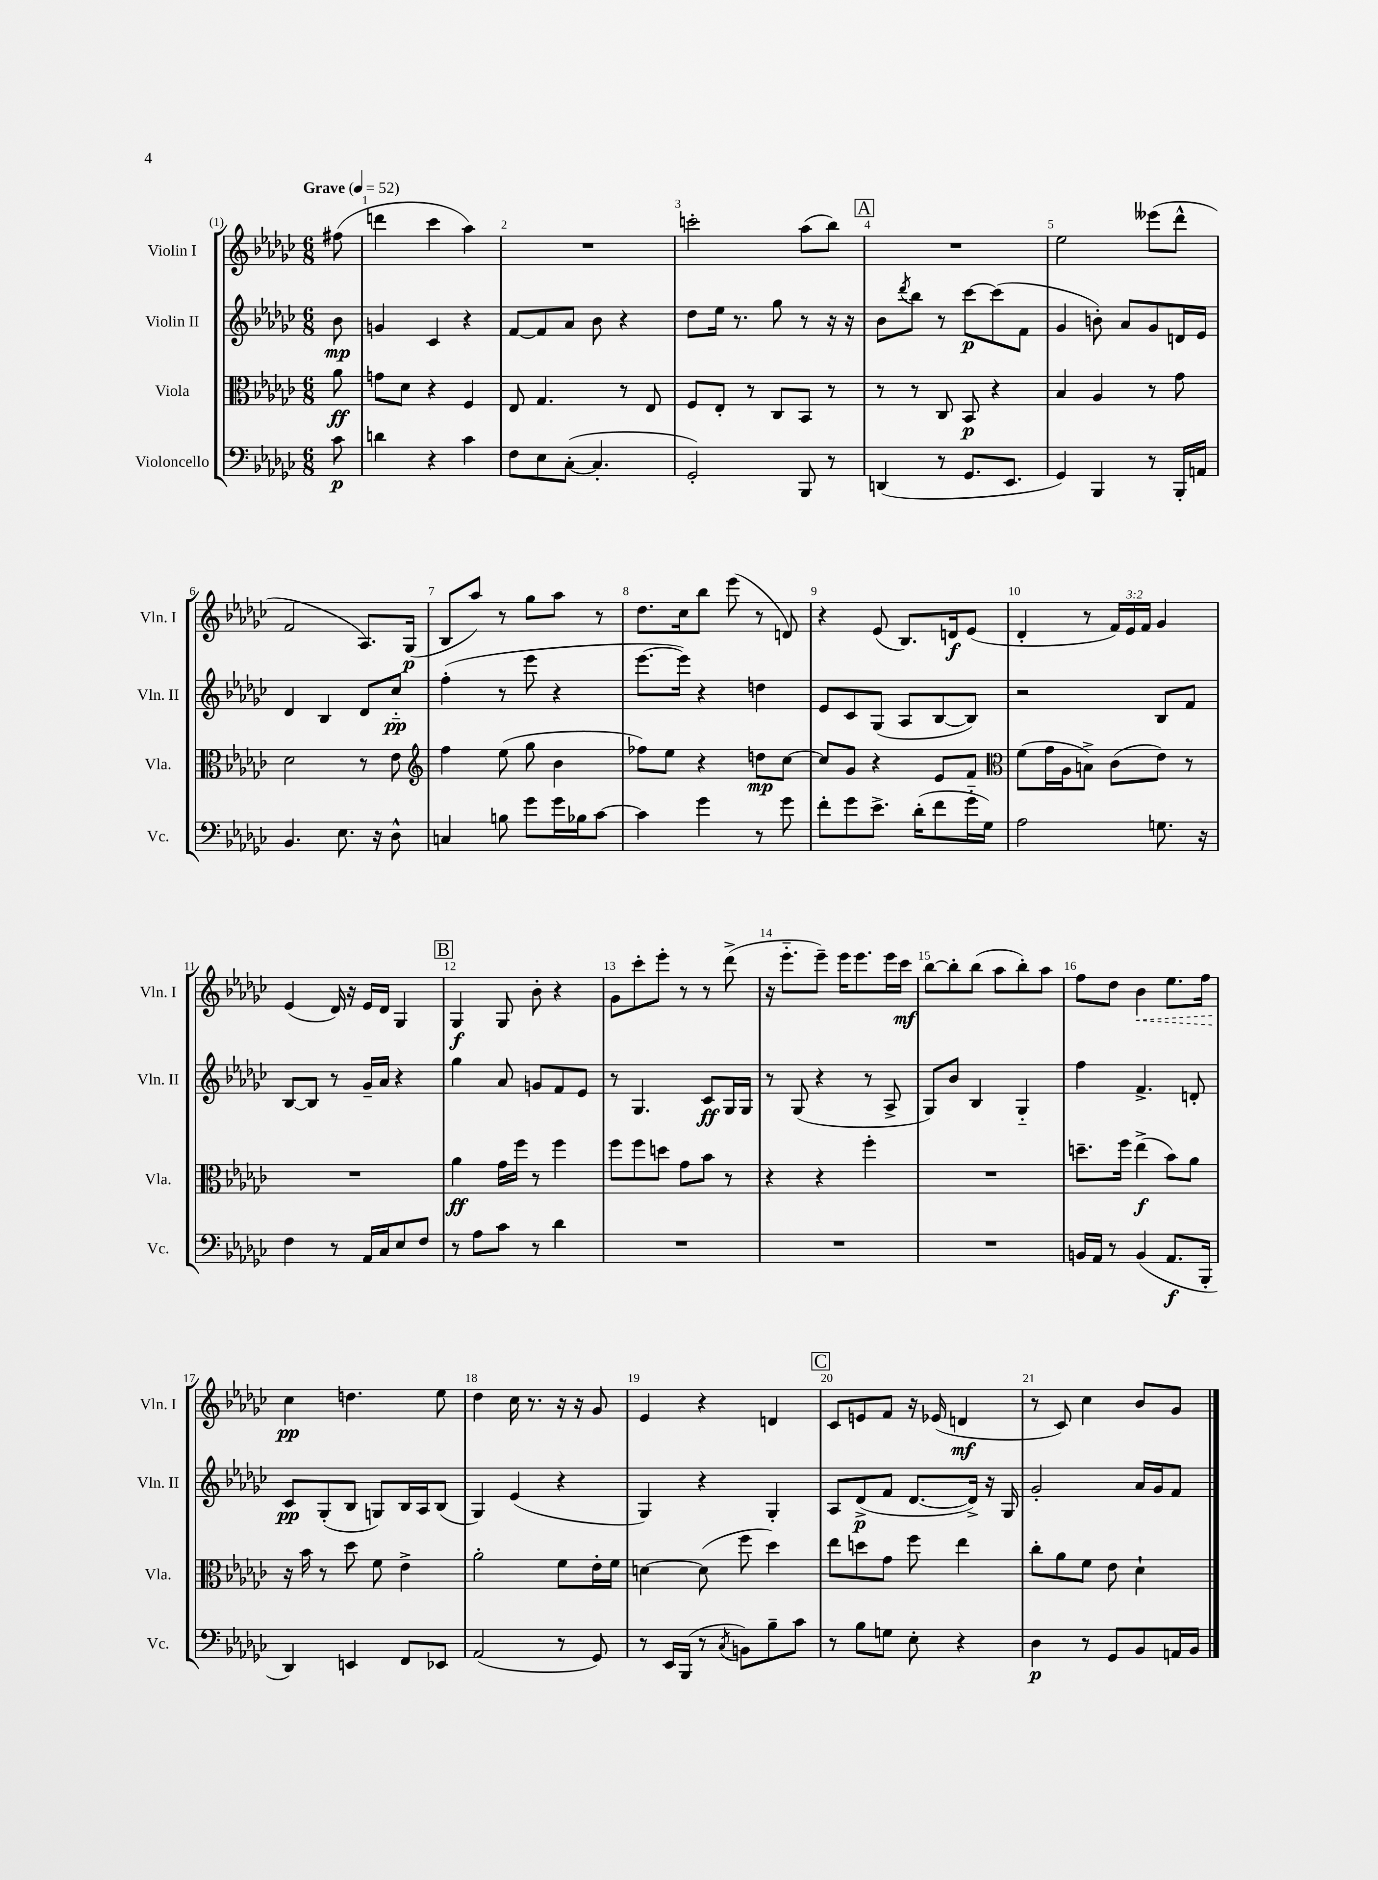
<<
\new StaffGroup <<
\new Staff = "s0" \with { instrumentName = "Violin I" shortInstrumentName = "Vln. I" } {
    \clef treble \key ges \major \numericTimeSignature \time 6/8 \override Staff.TupletNumber.text = #tuplet-number::calc-fraction-text \partial 8 \tempo "Grave" 4 = 52
    fis''8( |
    d'''4 ces'''4 aes''4) |
    R2. |
    c'''2-. aes''8( bes''8) |
    \mark \markup { \box "A" } R2. |
    ees''2 eeses'''8( des'''8-^ |
    f'2 aes8.) ges16\p( |
    bes8 aes''8) r8 ges''8 aes''8 r8 |
    des''8. ces''16 bes''8 ees'''8( r8 d'8) |
    r4 ees'8( bes8.) d'16\f ees'8( |
    des'4-. r8 \tuplet 3/2 { f'16) ees'16 f'16 } ges'4 |
    ees'4( des'16) r16 ees'16 des'16 ges4 |
    \mark \markup { \box "B" } ges4\f ges8 bes'8-. r4 |
    ges'8 ces'''8-. ees'''8-. r8 r8 des'''8->( |
    r16 ees'''8.-_ ees'''8--) ees'''16 ees'''8. ees'''16 ces'''16\mf |
    bes''8~ bes''8-. bes''8( aes''8 bes''8-.) aes''8 |
    f''8 des''8 \once \override Hairpin.style = #'dashed-line bes'4\< ees''8. f''16 |
    ces''4\pp\! d''4. ees''8 |
    des''4 ces''16 r8. r16 r16 ges'8 |
    ees'4 r4 d'4 |
    \mark \markup { \box "C" } ces'8 e'8 f'8 r16 ees'16( d'4\mf |
    r8 ces'8) ces''4 bes'8 ges'8 \bar "|." |
}
\new Staff = "s1" \with { instrumentName = "Violin II" shortInstrumentName = "Vln. II" } {
    \clef treble \key ges \major \numericTimeSignature \time 6/8 \partial 8
    bes'8\mp |
    g'4 ces'4 r4 |
    f'8~ f'8 aes'8 bes'8 r4 |
    des''8 ees''16 r8. ges''8 r8 r16 r16 |
    \mark \markup { \box "A" } bes'8 \acciaccatura { des'''8 } bes''8 r8 ces'''8~\p ces'''8( f'8 |
    ges'4 b'8-.) aes'8 ges'8 d'16 ees'16 |
    des'4 bes4 des'8 ces''8-_\pp |
    f''4-.( r8 ees'''8 r4 |
    ees'''8.~ ees'''16) r4 d''4 |
    ees'8 ces'8 ges8( aes8 bes8~ bes8) |
    r2 bes8 f'8 |
    bes8~ bes8 r8 ges'16-- aes'16 r4 |
    \mark \markup { \box "B" } ges''4 aes'8 g'8 f'8 ees'8 |
    r8 ges4. ces'8\ff ges16 ges16 |
    r8 ges8( r4 r8 aes8-> |
    ges8) bes'8 bes4 ges4-_ |
    f''4 f'4.-> d'8-. |
    ces'8\pp ges8-.( bes8 g8) bes16 aes16 bes8( |
    ges4) ees'4( r4 |
    ges4) r4 ges4-. |
    \mark \markup { \box "C" } aes8 des'8->\p( f'8 des'8.~ des'16->) r16 ges16 |
    ges'2-. aes'16 ges'16 f'8 \bar "|." |
}
\new Staff = "s2" \with { instrumentName = "Viola" shortInstrumentName = "Vla." } {
    \clef alto \key ges \major \numericTimeSignature \time 6/8 \partial 8
    aes'8\ff |
    g'8 des'8 r4 f4 |
    ees8 ges4. r8 ees8 |
    f8 ees8-. r8 ces8 bes,8 r8 |
    \mark \markup { \box "A" } r8 r8 ces8 bes,8\p r4 |
    bes4 aes4 r8 ges'8 |
    des'2 r8 ees'8 |
    \clef treble f''4 ees''8( ges''8 bes'4 |
    fes''8) ees''8 r4 d''8\mp ces''8~ |
    ces''8 ges'8 r4 ees'8 f'8 |
    \clef alto f'8( ges'16 aes16 b8->) ces'8( ees'8) r8 |
    R2. |
    \mark \markup { \box "B" } aes'4\ff ges'16 f''16 r8 f''4 |
    f''8 f''8 d''8 ges'8 bes'8 r8 |
    r4 r4 f''4-. |
    R2. |
    d''8.-- f''16 ees''4->\f( bes'8) aes'8 |
    r16 bes'16 r8 des''8 f'8 ees'4-> |
    aes'2-. f'8 ees'16-. f'16 |
    d'4~ d'8( f''8 des''4) |
    \mark \markup { \box "C" } ees''8 d''8 ges'8 f''8 ees''4 |
    ces''8-. aes'8 f'8 ees'8 des'4-! \bar "|." |
}
\new Staff = "s3" \with { instrumentName = "Violoncello" shortInstrumentName = "Vc." } {
    \clef bass \key ges \major \numericTimeSignature \time 6/8 \partial 8
    ces'8\p |
    d'4 r4 ces'4 |
    f8 ees8 ces8~-.( ces4.-. |
    ges,2-.) bes,,8 r8 |
    \mark \markup { \box "A" } d,4( r8 ges,8. ees,8. |
    ges,4) bes,,4 r8 bes,,16-. a,16 |
    bes,4. ees8. r16 des8-^ |
    c4 b8 ges'8 ges'16 bes16 ces'8~ |
    ces'4 ges'4 r8 ges'8 |
    f'8-. ges'8 ees'8.-> des'16-.( f'8 ges'16-_ ges16) |
    aes2 g8. r16 |
    f4 r8 aes,16 ces16 ees8 f8 |
    \mark \markup { \box "B" } r8 aes8 ces'8 r8 des'4 |
    R2. |
    R2. |
    R2. |
    b,16 aes,16 r8 b,4( aes,8.\f bes,,16-. |
    des,4) e,4 f,8 ees,8 |
    aes,2( r8 ges,8) |
    r8 ees,16 bes,,16( r8 \acciaccatura { ces8 } b,8) bes8-- ces'8 |
    \mark \markup { \box "C" } r8 bes8 g8 ees8-. r4 |
    des4\p r8 ges,8 bes,8 a,16 bes,16 \bar "|." |
}
>>
>>
\layout { \context { \Score \override BarNumber.break-visibility = ##(#f #t #t) barNumberVisibility = #all-bar-numbers-visible } }
